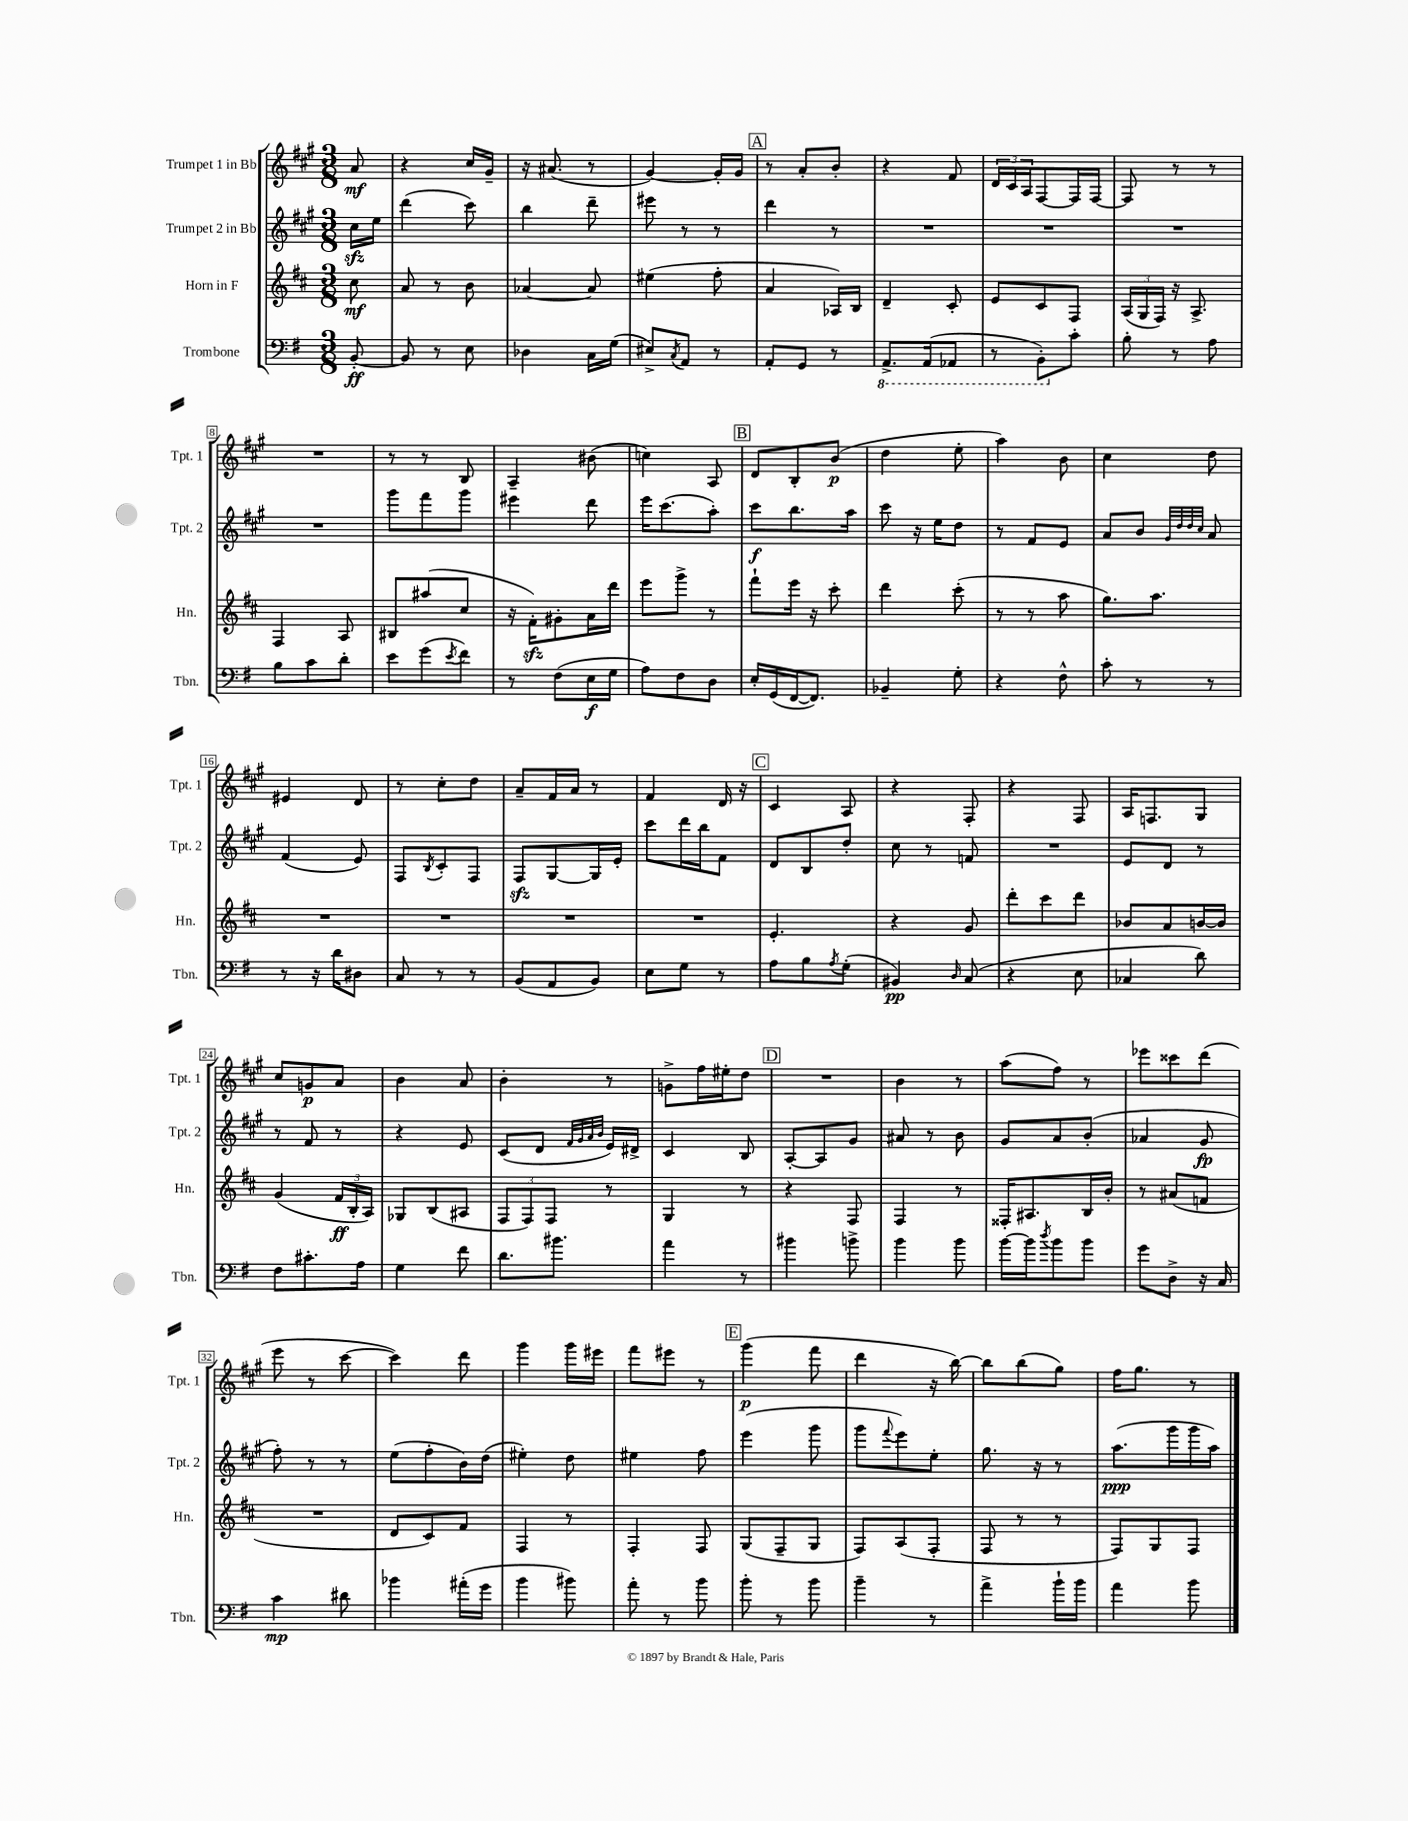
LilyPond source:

<<
\new StaffGroup <<
\new Staff = "s0" \with { instrumentName = "Trumpet 1 in Bb" shortInstrumentName = "Tpt. 1" } {
    \clef treble \key a \major \numericTimeSignature \time 3/8 \partial 8
    a'8\mf |
    r4 cis''16 gis'16-- |
    r16 ais'8.( r8 |
    gis'4~) gis'16-. gis'16 |
    \mark \markup { \box "A" } r8 a'8-. b'8-. |
    r4 fis'8 |
    \tuplet 3/2 { d'16 cis'16 a16 } fis8~ fis16 fis16~ |
    fis8 r8 r8 |
    R4. |
    r8 r8 b8 |
    a4-- bis'8( |
    c''4) a8 |
    \mark \markup { \box "B" } d'8 b8-. b'8\p( |
    d''4 e''8-. |
    a''4) b'8 |
    cis''4 d''8 |
    eis'4 d'8 |
    r8 cis''8-. d''8 |
    a'8-- fis'16 a'16 r8 |
    fis'4 d'16 r16 |
    \mark \markup { \box "C" } cis'4 a8 |
    r4 fis8-. |
    r4 fis8 |
    a16 f8. gis8 |
    cis''8 g'8\p a'8 |
    b'4 a'8 |
    b'4-. r8 |
    g'8-> fis''16 eis''16-. d''8 |
    \mark \markup { \box "D" } R4. |
    b'4 r8 |
    a''8( fis''8) r8 |
    ees'''8 cisis'''8 d'''8( |
    e'''8 r8 cis'''8~ |
    cis'''4) d'''8 |
    gis'''4 gis'''16 eis'''16 |
    fis'''8 eis'''8 r8 |
    \mark \markup { \box "E" } gis'''4\p( fis'''8 |
    d'''4 r16 b''16~) |
    b''8 b''8( gis''8) |
    fis''16 gis''8. r8 \bar "|." |
}
\new Staff = "s1" \with { instrumentName = "Trumpet 2 in Bb" shortInstrumentName = "Tpt. 2" } {
    \clef treble \key a \major \numericTimeSignature \time 3/8 \partial 8
    cis''16\sfz e''16 |
    d'''4( cis'''8) |
    b''4 d'''8-- |
    eis'''8 r8 r8 |
    \mark \markup { \box "A" } d'''4 r8 |
    R4. |
    R4. |
    R4. |
    R4. |
    gis'''8 fis'''8 gis'''8 |
    eis'''4 d'''8 |
    e'''16 cis'''8.( a''8-.) |
    \mark \markup { \box "B" } cis'''8\f b''8. a''16 |
    cis'''8 r16 e''16 d''8 |
    r8 fis'8 e'8 |
    a'8 b'8 \grace { gis'32 d''32 d''32 cis''32 } a'8 |
    fis'4( e'8) |
    fis8 \acciaccatura { b8 } cis'8-. fis8 |
    fis8\sfz gis8~ gis16 e'16-. |
    cis'''8 d'''16 b''16 fis'8 |
    \mark \markup { \box "C" } d'8 b8 d''8-. |
    cis''8 r8 f'8 |
    R4. |
    e'8 d'8 r8 |
    r8 fis'8 r8 |
    r4 e'8 |
    cis'8( d'8 \grace { fis'32 gis'32 a'32 b'32 } e'16) dis'16-> |
    cis'4 b8 |
    \mark \markup { \box "D" } a8~-. a8 gis'8 |
    ais'8 r8 b'8 |
    gis'8 a'8 b'8-.( |
    aes'4 gis'8\fp |
    fis''8-.) r8 r8 |
    e''8( fis''8-. b'16) d''16( |
    eis''4-.) d''8 |
    eis''4 fis''8 |
    \mark \markup { \box "E" } e'''4( gis'''8 |
    gis'''8 \appoggiatura { fis'''8 } e'''8) e''8-. |
    gis''8. r16 r8 |
    a''8.\ppp( gis'''16 gis'''16 a''16) \bar "|." |
}
\new Staff = "s2" \with { instrumentName = "Horn in F" shortInstrumentName = "Hn." } {
    \clef treble \key d \major \numericTimeSignature \time 3/8 \partial 8
    cis''8\mf |
    a'8 r8 b'8 |
    aes'4~ aes'8 |
    eis''4( fis''8-. |
    \mark \markup { \box "A" } a'4 aes16) b16 |
    d'4-- cis'8-. |
    e'8 cis'8 fis8 |
    \tuplet 3/2 { a16( g16 fis16) } r16 a8.-> |
    fis4 a8 |
    bis8 ais''8( cis''8 |
    r16 fis'16-.\sfz) gis'8-. a'16 d'''16 |
    e'''8 g'''8-> r8 |
    \mark \markup { \box "B" } fis'''8-! e'''16 r16 cis'''8-. |
    d'''4 cis'''8-.( |
    r8 r8 a''8 |
    g''8.) a''8. |
    R4. |
    R4. |
    R4. |
    R4. |
    \mark \markup { \box "C" } e'4.-. |
    r4 g'8 |
    d'''8-. cis'''8 d'''8 |
    bes'8 a'8 b'16~ b'16 |
    g'4( \tuplet 3/2 { fis'16\ff b16-. a16) } |
    ges8 b8( ais8 |
    \tuplet 3/2 { fis8 fis8) fis8 } r8 |
    g4 r8 |
    \mark \markup { \box "D" } r4 fis8 |
    fis4 r8 |
    fisis16-. ais8. b16 b'16-. |
    r8 ais'8( f'8 |
    R4. |
    d'8 cis'8) fis'8 |
    fis4 r8 |
    fis4-. fis8 |
    \mark \markup { \box "E" } g8( fis8-- g8 |
    fis8) a8( fis8-. |
    fis8 r8 r8 |
    fis8) g8 fis8 \bar "|." |
}
\new Staff = "s3" \with { instrumentName = "Trombone" shortInstrumentName = "Tbn." } {
    \clef bass \key g \major \numericTimeSignature \time 3/8 \partial 8
    b,8~-.\ff |
    b,8 r8 e8 |
    des4 c16 g16( |
    eis8->) \acciaccatura { c8 } a,8 r8 |
    \mark \markup { \box "A" } a,8-. g,8 r8 |
    \ottava #-1 a,,8.-> a,,16( aes,,8 |
    r8 b,,8-.) \ottava #0 c'8-. |
    b8-. r8 a8 |
    b8 c'8 d'8-. |
    e'8 g'8( \acciaccatura { e'8 } fis'8) |
    r8 fis8( e16\f g16 |
    a8) fis8 d8 |
    \mark \markup { \box "B" } e16-. g,16( fis,16~ fis,8.) |
    bes,4-- g8-. |
    r4 fis8-^ |
    c'8-. r8 r8 |
    r8 r16 d'16 dis8 |
    c8 r8 r8 |
    b,8( a,8 b,8) |
    e8 g8 r8 |
    \mark \markup { \box "C" } a8 b8 \acciaccatura { a8 } g8-.( |
    bis,4\pp) \grace { d16 } c8( |
    r4 e8 |
    ces4 d'8) |
    fis8 cis'8.-. a16 |
    g4 fis'8 |
    d'8. bis'8. |
    a'4 r8 |
    \mark \markup { \box "D" } bis'4 b'8-> |
    b'4 b'8 |
    b'16~ b'16 \acciaccatura { d''8 } b'8 b'8 |
    g'8 d8-> r16 c16 |
    c'4\mp dis'8 |
    bes'4 ais'16-.( g'16 |
    b'4 bis'8) |
    a'8-. r8 b'8 |
    \mark \markup { \box "E" } b'8-. r8 b'8 |
    b'4-- r8 |
    a'4-> b'16-! b'16 |
    a'4 b'8 \bar "|." |
}
>>
>>
\layout { \context { \Score \override BarNumber.stencil = #(make-stencil-boxer 0.1 0.3 ly:text-interface::print) } }
